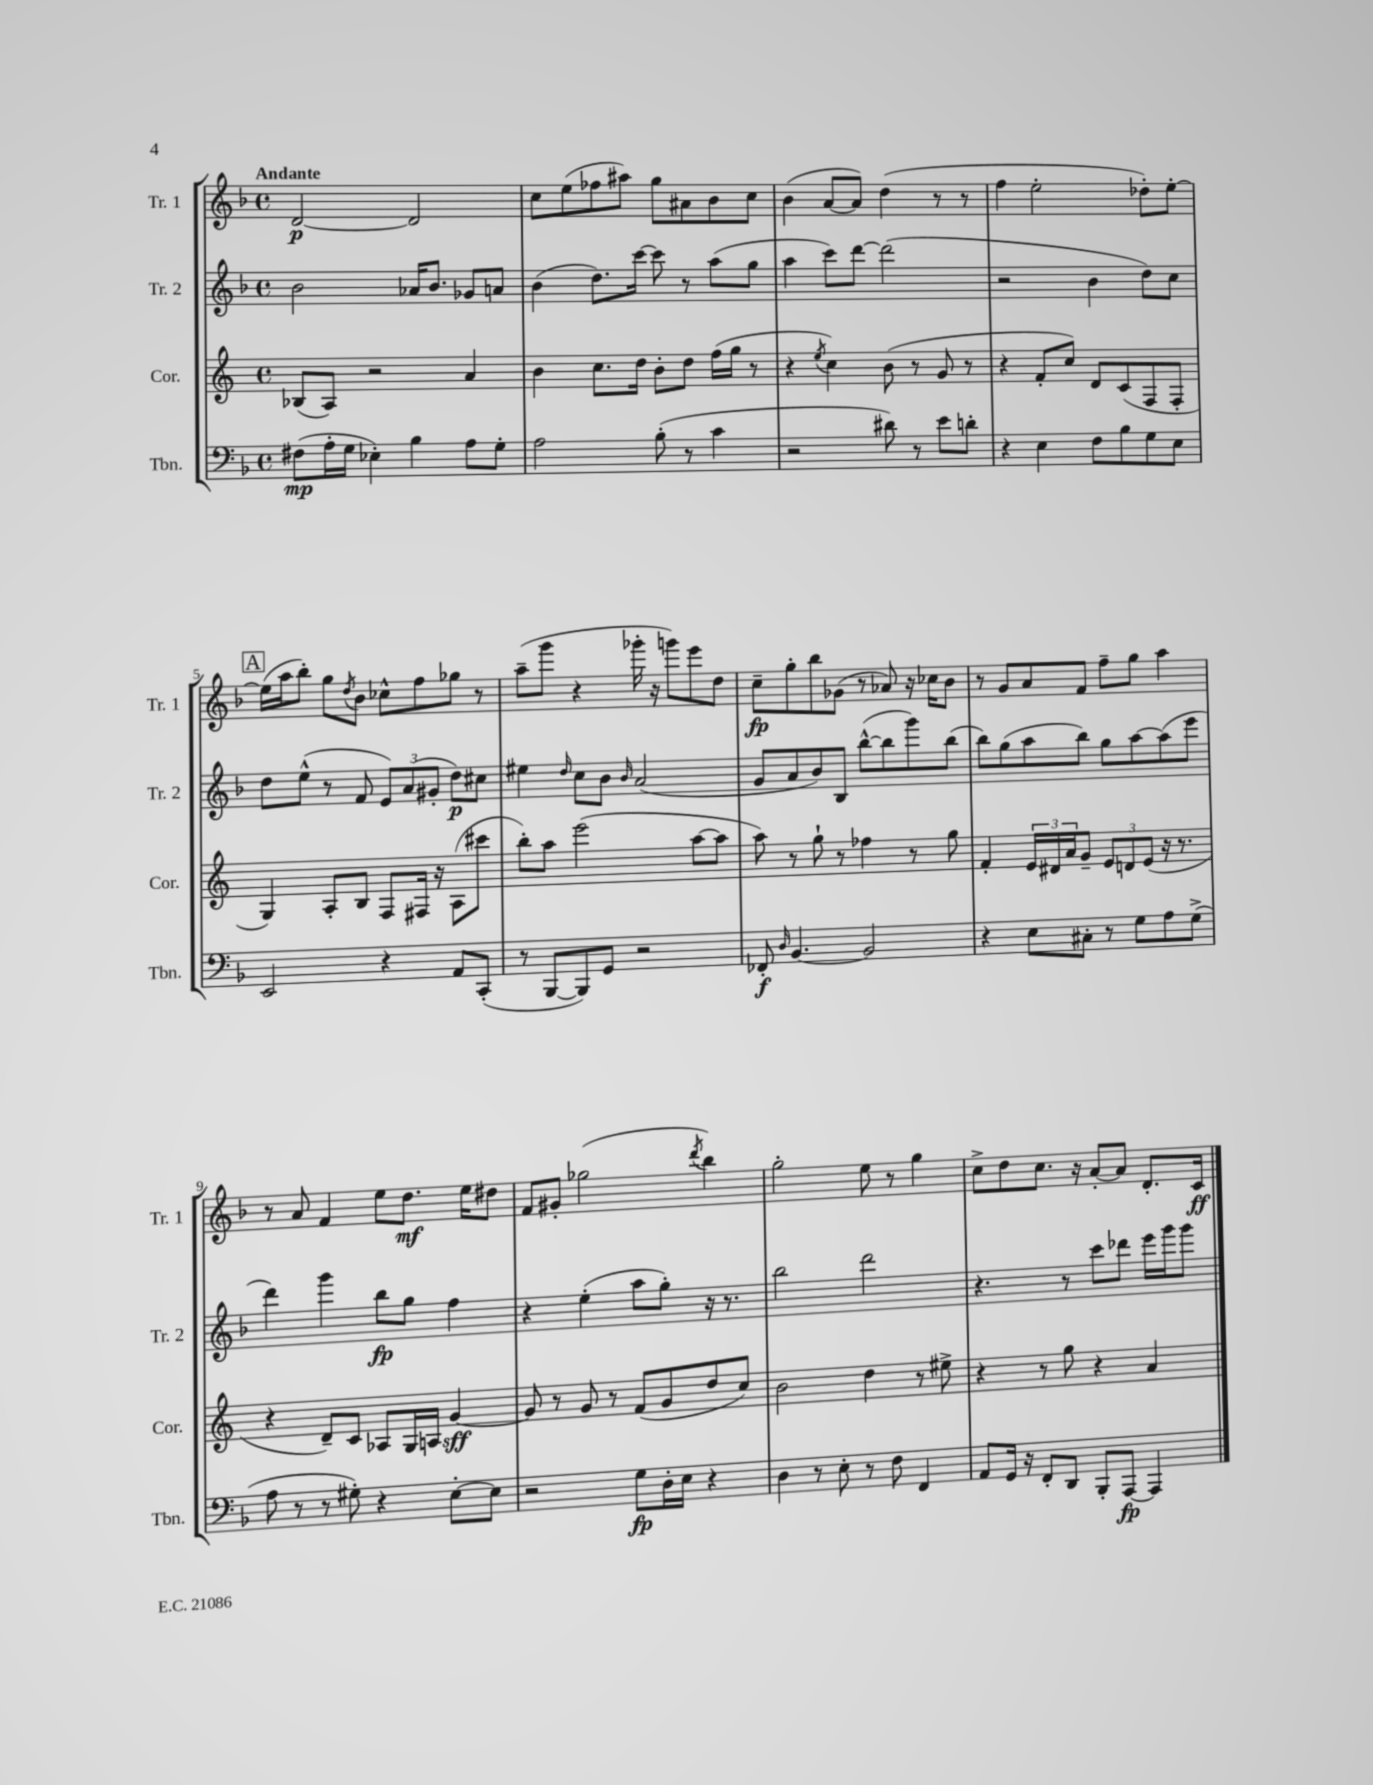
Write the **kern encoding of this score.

**kern	**kern	**kern	**kern
*staff4	*staff3	*staff2	*staff1
*clefF4	*clefG2	*clefG2	*clefG2
*k[b-]	*k[]	*k[b-]	*k[b-]
*M4/4	*M4/4	*M4/4	*M4/4
*met(c)	*met(c)	*met(c)	*met(c)
(8F#\L	(8B-/L	2b-\	[2d/
16A'\L	8A/J)	.	.
16G\JJ	.	.	.
4E-'\)	2r	.	.
4B-\	.	16a-/LK	2d/]
.	.	8.b-/J	.
8A\L	4a/	8g-/L	.
8G'\J	.	8a/J	.
=	=	=	=
2A\	4b\	(4b-\	8cc\L
.	.	.	(8ee\
.	8.cc\L	8.dd\L)	8ff-\
.	.	.	8aa#\J)
.	16dd\Jk	[16ccc\Jk	.
(8B-'\	8b'\L	8ccc\]	8gg\L
8r	8dd\J	8r	8a#\
4c\	(16ff\LL	(8aa\L	8b-\
.	16gg\JJ	.	.
.	8r	8gg\J	8cc\J
=	=	=	=
2r	4r	4aa\	(4b-\
.	8qee/	.	.
.	4cc\)	8ccc\L)	[8a/L
.	.	[8ddd\J	8a/]J)
8d#\)	(8b\	(2ddd\]	(4dd\
8r	8r	.	.
8e\L	8g/	.	8r
8d'\J	8r	.	8r
=	=	=	=
4r	4r	2r	4ff\
4E\	8f'/L	.	2ee'\
.	8cc/J)	.	.
8F\L	8d/L	4b-\	.
8B-\	(8c/	.	.
8G\	8F/	8dd\L)	8dd-'\L)
8E\J	8F'/J	8cc\J	[8ee'\J
=	=	=	=
2EE/	4G/)	8dd\L	(16ee\]LL
.	.	.	16aa\J
.	.	(8ee^^\J	8bb-'\J)
.	8A'/L	8r	8gg\L
.	.	.	8qdd/
.	8B/J	8f/	8b-\J
4r	8F/L	12e/L)	8cc-^^\L
.	.	(12a/	.
.	16F#/Jk	.	8ff\
.	.	12g#'/J	.
.	16r	.	.
8AA/L	(8A\L	8dd\L)	8gg-\J
(8CC'/J	8ccc#\J	8cc#\J	8r
=	=	=	=
8r	8bb'\L)	4ee#\	(8aa~\L
[8BBB-/L	8aa\J	.	8ggg\J
.	.	16qqdd/	.
8BBB-/])	(2eee\	8cc\L	4r
8GG/J	.	8b-\J	.
.	.	16qqb-/	.
2r	.	(2a/	16ggg-'\
.	.	.	16r
.	.	.	8ggg\L)
.	[8aa\L	.	8eee\
.	8aa\]J	.	8dd\J
=	=	=	=
8FF-'/	8aa\)	8g/L	8cc~\L
16qqD/	.	.	.
[4.BB-/	8r	8a/	8gg'\
.	8gg`\	8b-/)	8bb-\
.	8r	8B-/J	(8g-\J
2BB-/]	4ff-\	([8bb-^^\L	8r
.	.	8bb-\]	8a-/)
.	8r	8ggg\)	16r
.	.	.	16cc-\LK
.	8gg\	(8bb-\J	8b-\J
=	=	=	=
4r	4f'/	8bb-\L)	8r
.	.	(8gg\	8g/L
8E\L	24e/LL	8aa\	8a/
.	24d#/	.	.
.	24a/J	.	.
8C#'\J	8g~/J	8bb-\J)	8f/J
8r	12e/L	8gg\L	8ff~\L
.	12d/	.	.
8G\L	.	[8aa\	8gg\J
.	(12e/J	.	.
8A\	16r	(8aa\]	4aa\
.	8.r	.	.
(8G^\J	.	8eee\J	.
=	=	=	=
8A\	4r	4ddd\)	8r
8r	.	.	8a/
8r	8d~/L)	4ggg\	4f/
8G#'\)	8c/J	.	.
4r	8A-/L	8bb-\L	8ee\L
.	16G/L	8gg\J	8.dd\J
.	16A/JJ	.	.
[8E'\L	[4g/	4ff\	.
.	.	.	16ee\LK
8E\]J	.	.	8dd#\J
=	=	=	=
2r	8g/]	4r	8f/L
.	8r	.	8g#'/J
.	8g/	(4ee'\	(2gg-\
.	8r	.	.
8G\L	(8f/L	8aa\L	.
16D'\L	8g/	8gg'\J)	.
16E\JJ	.	.	.
.	.	.	8qddd/
4r	8dd/	16r	4bb-\)
.	.	8.r	.
.	8cc/J)	.	.
=	=	=	=
4D\	2b\	2bb-\	2gg'\
8r	.	.	.
8E'\	.	.	.
8r	4dd\	2ddd\	8ee\
8F\	.	.	8r
4FF/	8r	.	4gg\
.	8ee#^\	.	.
=	=	=	=
8AA/L	4r	4.r	8cc^\L
16GG/Jk	.	.	8dd\
16r	.	.	.
8FF'/L	8r	.	8.cc\J
8DD/J	8gg\	8r	.
.	.	.	16r
8BBB-'/L	4r	8ccc\L	[8a'/L
[8AAA/J	.	8ddd-\J	8a/]J
4AAA/]	4a/	16eee\LL	8.d'/L
.	.	16ggg\J	.
.	.	8ggg\J	.
.	.	.	16c/Jk
==	==	==	==
*-	*-	*-	*-
